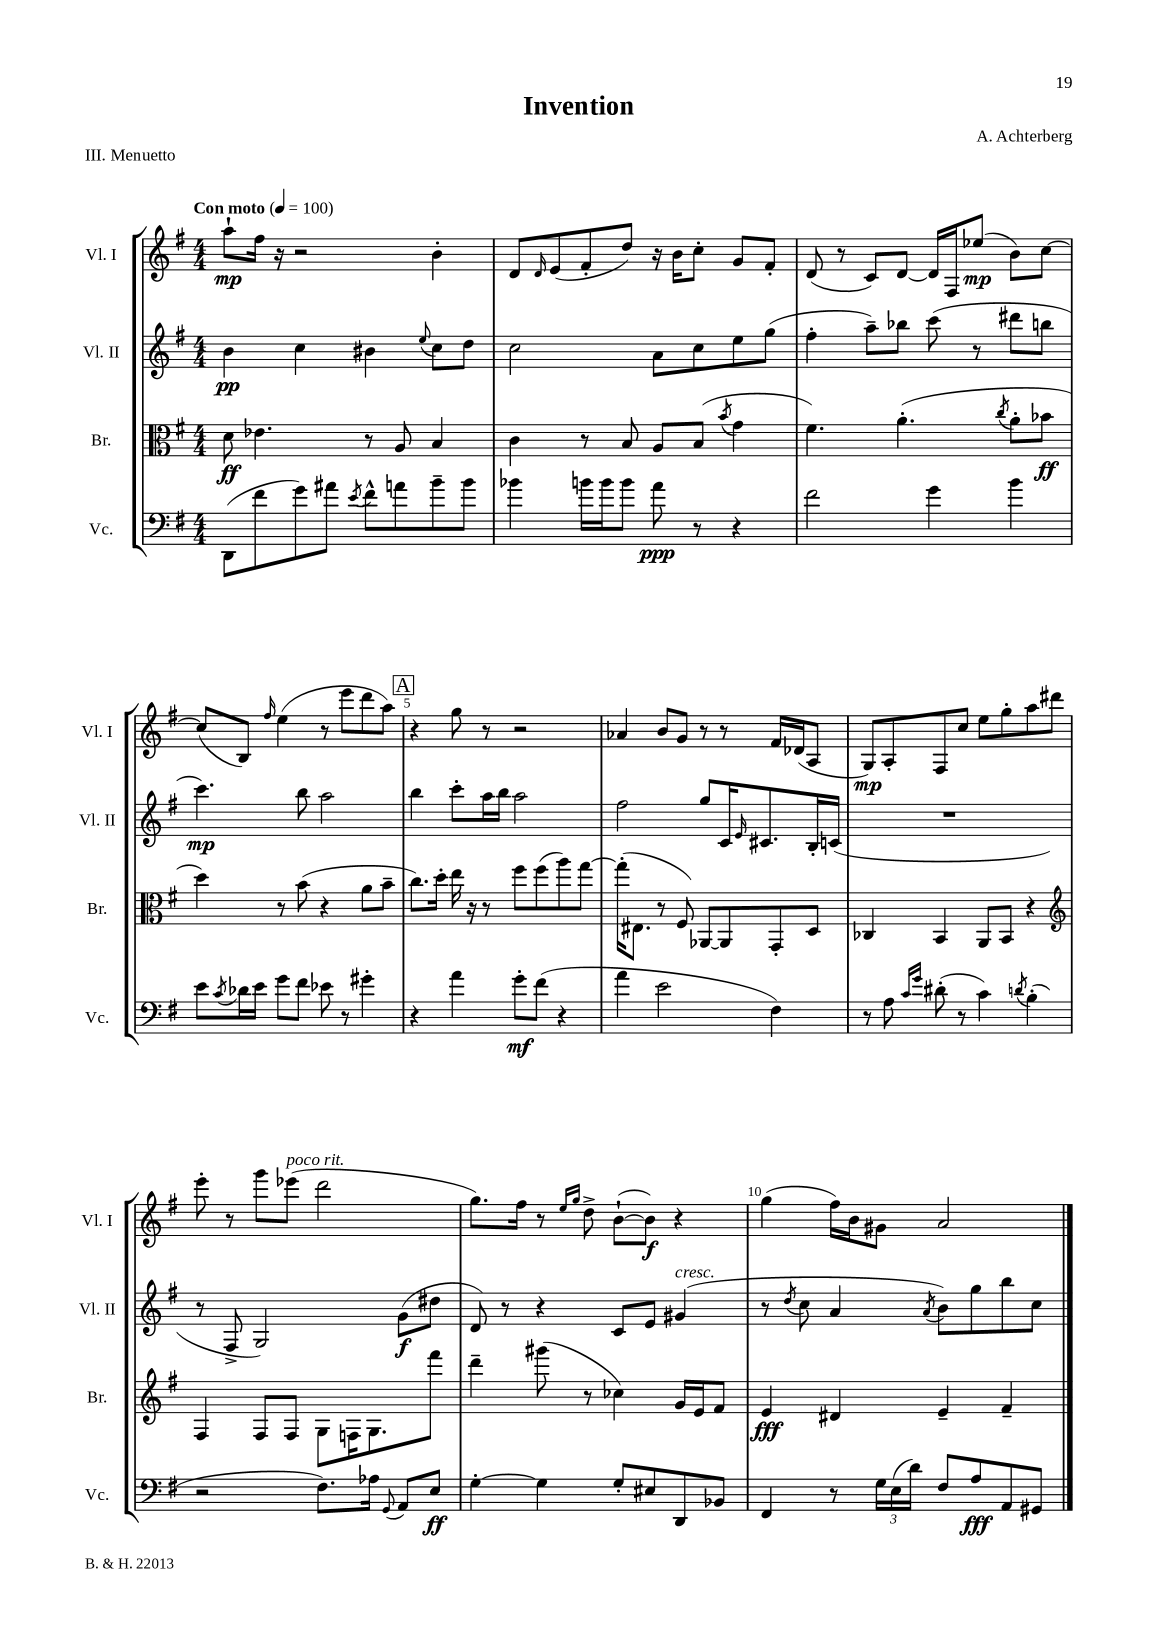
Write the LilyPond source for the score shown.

\header { title = "Invention" composer = "A. Achterberg" piece = "III. Menuetto" }
<<
\new StaffGroup <<
\new Staff = "s0" \with { instrumentName = "Vl. I" shortInstrumentName = "Vl. I" } {
    \clef treble \key g \major \numericTimeSignature \time 4/4 \tempo "Con moto" 4 = 100
    a''8-!\mp fis''16 r16 r2 b'4-. |
    d'8 \grace { d'16 } e'8( fis'8-. d''8) r16 b'16 c''8-. g'8 fis'8-. |
    d'8( r8 c'8) d'8~ d'16 fis16 ees''8\mp( b'8) c''8~ |
    c''8( b8) \grace { fis''16 } e''4( r8 e'''8 d'''8 a''8) |
    \mark \markup { \box "A" } r4 g''8 r8 r2 |
    aes'4 b'8 g'8 r8 r8 fis'16 des'16( a8 |
    g8\mp) a8-. fis8 c''8 e''8 g''8-. a''8 dis'''8 |
    e'''8-. r8 g'''8 ees'''8^\markup { \italic "poco rit." }( d'''2 |
    g''8.) fis''16 r8 \grace { e''16 g''16 } d''8-> b'8~-!( b'8\f) r4 |
    g''4( fis''16) b'16 gis'8 a'2 \bar "|." |
}
\new Staff = "s1" \with { instrumentName = "Vl. II" shortInstrumentName = "Vl. II" } {
    \clef treble \key g \major \numericTimeSignature \time 4/4
    b'4\pp c''4 bis'4 \appoggiatura { e''8 } c''8 d''8 |
    c''2 a'8 c''8 e''8 g''8( |
    fis''4-. a''8--) bes''8 c'''8( r8 dis'''8 b''8 |
    c'''4.\mp) b''8 a''2 |
    \mark \markup { \box "A" } b''4 c'''8-. a''16 b''16 a''2 |
    fis''2 g''8 c'16 \grace { e'16 } cis'8. b16-. c'16( |
    R1 |
    r8 fis8-> g2) g'8\f( dis''8 |
    d'8) r8 r4 c'8 e'8 gis'4^\markup { \italic "cresc." }( |
    r8 \acciaccatura { d''8 } c''8 a'4 \acciaccatura { a'8 } b'8) g''8 b''8 c''8 \bar "|." |
}
\new Staff = "s2" \with { instrumentName = "Br." shortInstrumentName = "Br." } {
    \clef alto \key g \major \numericTimeSignature \time 4/4
    d'8\ff ees'4. r8 a8 b4 |
    c'4 r8 b8 a8 b8( \acciaccatura { b'8 } g'4 |
    fis'4.) a'4.-.( \acciaccatura { c''8 } a'8-. bes'8\ff |
    d''4) r8 b'8( r4 a'8 b'8-- |
    \mark \markup { \box "A" } c''8.) d''16-. e''16 r16 r8 fis''8 fis''8( a''8) g''8~ |
    g''16-.( eis8. r8 fis8) aes,8~ aes,8 g,8-. d8 |
    ces4 b,4 a,8 b,8 r4 |
    \clef treble fis4 fis8 fis8 g8 f16 g8. fis'''8 |
    d'''4-- gis'''8( r8 ces''4) g'16 e'16 fis'8 |
    e'4\fff dis'4 e'4-- fis'4-- \bar "|." |
}
\new Staff = "s3" \with { instrumentName = "Vc." shortInstrumentName = "Vc." } {
    \clef bass \key g \major \numericTimeSignature \time 4/4
    d,8( fis'8 g'8) ais'8 \acciaccatura { e'8 } fis'8-^ a'8 b'8-- b'8 |
    bes'4 b'16 b'16 b'8 a'8\ppp r8 r4 |
    fis'2 g'4 b'4 |
    e'8 \acciaccatura { c'8 } des'16 e'16 g'8 fis'8 ees'8 r8 gis'4-. |
    \mark \markup { \box "A" } r4 a'4 g'8-.\mf fis'8( r4 |
    a'4 e'2 fis4) |
    r8 a8 \grace { c'16 g'16 } dis'8-.( r8 c'4) \acciaccatura { d'8 } b4-.( |
    r2 fis8.) aes16 \appoggiatura { g,8 } a,8 e8\ff |
    g4~-. g4 g8-. eis8 d,8 bes,8 |
    fis,4 r8 \tuplet 3/2 { g16 e16( d'16) } fis8 a8\fff a,8 gis,8 \bar "|." |
}
>>
>>
\layout { \context { \Score \override BarNumber.break-visibility = ##(#f #t #t) barNumberVisibility = #(every-nth-bar-number-visible 5) } }
